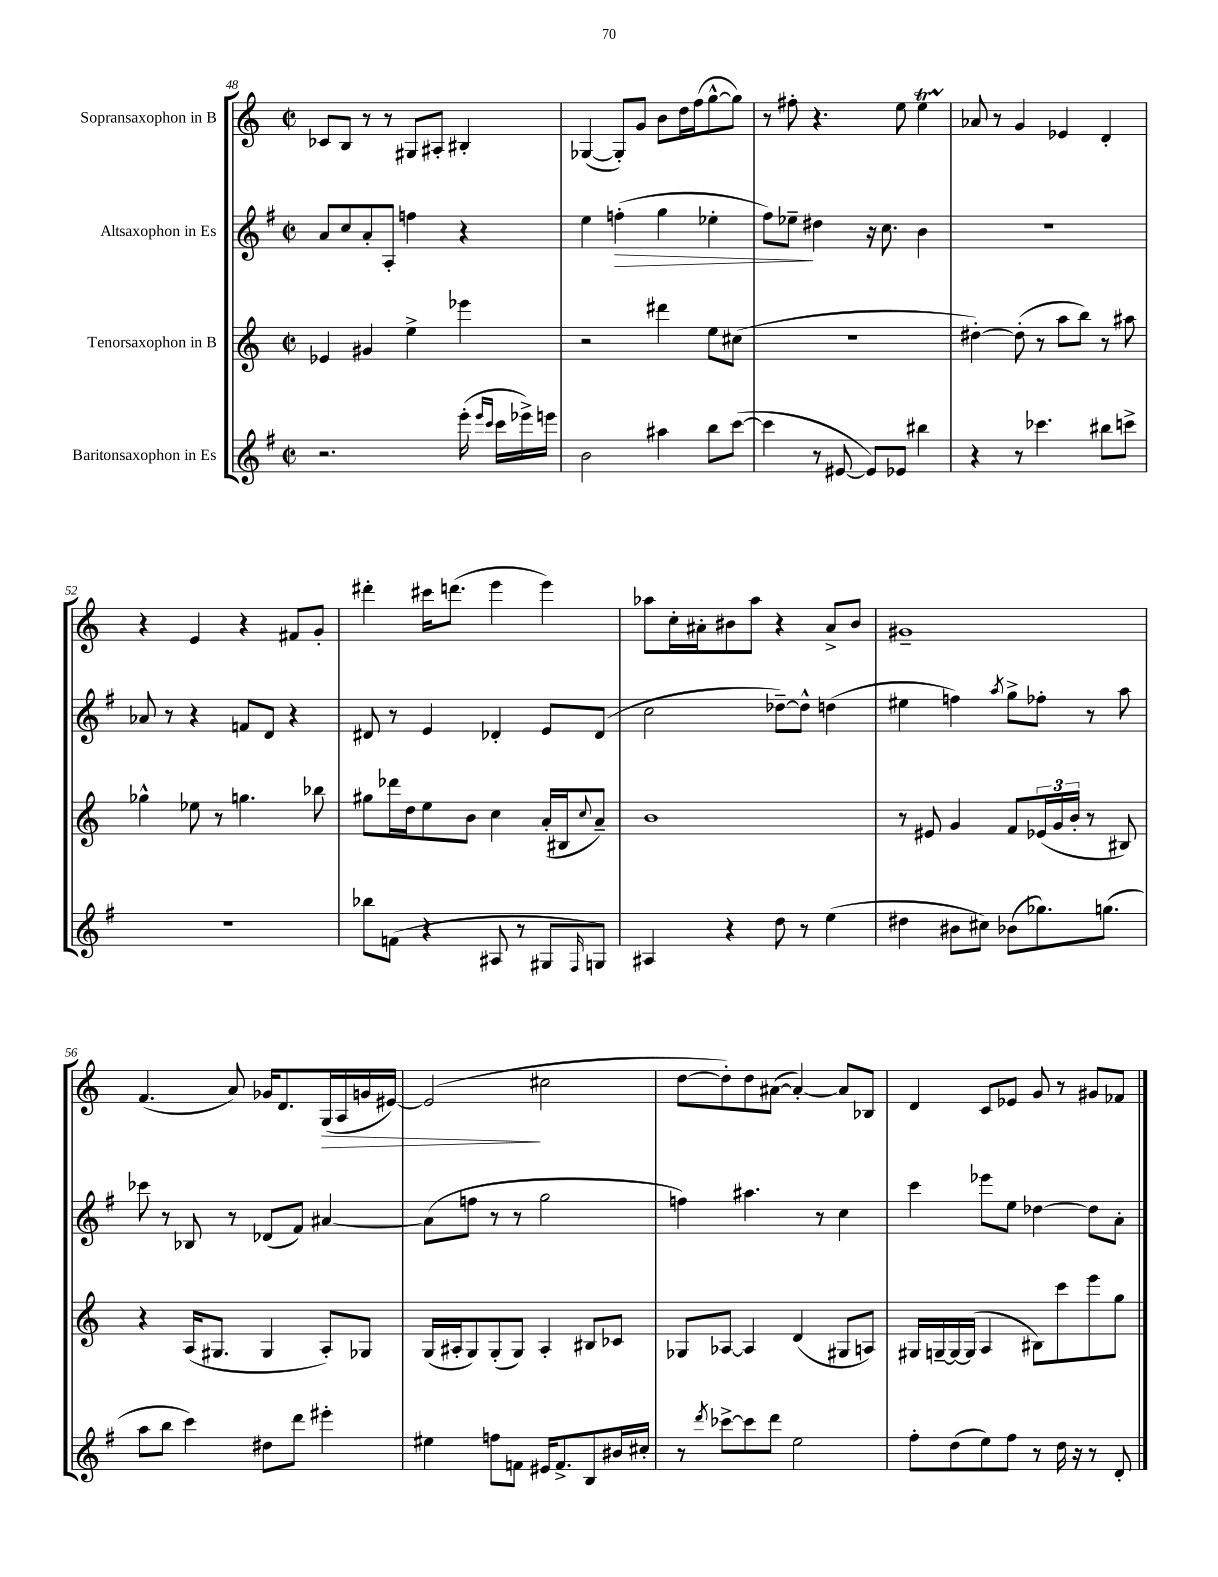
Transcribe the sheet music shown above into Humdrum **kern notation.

**kern	**kern	**kern	**kern
*staff4	*staff3	*staff2	*staff1
*clefG2	*clefG2	*clefG2	*clefG2
*k[f#]	*k[]	*k[f#]	*k[]
*M2/2	*M2/2	*M2/2	*M2/2
*met(c|)	*met(c|)	*met(c|)	*met(c|)
2.r	4e-/	8a/L	8c-/L
.	.	8cc/	8B/J
.	4g#/	8a'/	8r
.	.	8A'/J	8r
.	4ee^\	4ff\	8G#/L
.	.	.	8A#'/J
(16eee'\	4eee-\	4r	4B#'/
16qqeee/LL	.	.	.
16qqccc/JJ	.	.	.
16ccc\LL	.	.	.
16eee-^\)	.	.	.
16eee\JJ	.	.	.
=	=	=	=
2b\	2r	4ee\	([4G-/
.	.	(4ff'\	8G-'/]L)
.	.	.	8g/J
4aa#\	4ddd#\	4gg\	8b\L
.	.	.	16dd\L
.	.	.	(16ff\J
8bb\L	8ee\L	4ee-'\	[8gg^^\
([8ccc\J	(8cc#\J	.	8gg\]J)
=	=	=	=
4ccc\]	1r	8ff#\L)	8r
.	.	8ee-~\J	8ff#'\
8r	.	4dd#\	4.r
[8e#/	.	.	.
8e#/]L)	.	16r	.
.	.	8.cc\	.
8e-/J	.	.	8ee\
4bb#\	.	4b\	4ee\
=	=	=	=
4r	[4dd#'\)	1r	8a-/
.	.	.	8r
8r	(8dd#'\]	.	4g/
4.ccc-\	8r	.	.
.	8aa\L	.	4e-/
.	8bb\J)	.	.
8bb#\L	8r	.	4d'/
8ccc^\J	8aa#\	.	.
=	=	=	=
1r	4gg-^^\	8a-/	4r
.	.	8r	.
.	8ee-\	4r	4e/
.	8r	.	.
.	4.gg\	8f/L	4r
.	.	8d/J	.
.	.	4r	8f#/L
.	8bb-\	.	8g'/J
=	=	=	=
8bb-\L	8gg#\L	8d#/	4ddd#'\
(8f\J	16ddd-\L	8r	.
.	16dd\J	.	.
4r	8ee\	4e/	16ccc#\LK
.	.	.	(8.ddd\J
.	8b\J	.	.
8A#/	4cc\	4d-'/	4eee\
8r	.	.	.
8G#/L	(16a'/LL	8e/L	4eee\)
.	16B#/J	.	.
16qqF#/	8qqcc/	.	.
8G/J)	8a~/J)	(8d-/J	.
=	=	=	=
4A#/	1b	2cc\	8aa-\L
.	.	.	16cc'\L
.	.	.	16a#'\J
4r	.	.	8b#\
.	.	.	8aa-\J
8dd\	.	[8dd-~\L)	4r
8r	.	8dd-^^\]J	.
(4ee\	.	(4dd\	8a#^/L
.	.	.	8b#/J
=	=	=	=
4dd#\	8r	4ee#\	1g#~
.	8e#/	.	.
8b#\L	4g/	4ff\)	.
8cc#\J)	.	.	.
.	.	8qaa/	.
(8b-\L	8f/L	8gg^\L	.
8.gg-\)	(24e-/L	8ff-'\J	.
.	24g/	.	.
.	24b'/JJ	.	.
.	8r	8r	.
(8.gg\J	.	.	.
.	8B#/)	8aa\	.
=	=	=	=
8aa\L	4r	8ccc-\	(4.f/
8bb\J	.	8r	.
4ccc\)	(16A/LK	8B-/	.
.	8.G#/J	.	.
.	.	8r	8a/)
8dd#\L	4G#/	(8d-/L	16g-/LK
.	.	.	8.d/
8ddd\J	.	8f#/J)	.
4eee#'\	8A'/L)	[4a#/	(16G/L
.	.	.	16A/
.	8G-/J	.	16g/
.	.	.	[16e#/JJ)
=	=	=	=
4ee#\	(16G/LL	(8a#\]L	(2e#/]
.	16A#'/J	.	.
.	8G/)	8ff\J	.
8ff\L	(8G'/	8r	.
8f\J	8G/J)	8r	.
16e#/LK	4A#'/	2gg\	2cc#\
8.f^/	.	.	.
8B/	8B#/L	.	.
16b#/L	8c-/J	.	.
16cc#'/JJ	.	.	.
=	=	=	=
8r	8G-/L	4ff\)	[8dd\L
8qddd/	.	.	.
[8ccc-^\L	[8A-/J	.	8dd'\])
8ccc-\]	4A-/]	4.aa#\	8dd\
8ddd\J	.	.	([8a#\J
2ee\	(4d/	.	4a#'/_)
.	.	8r	.
.	8G#/L	4cc\	8a#/]L
.	8A/J)	.	8B-/J
=	=	=	=
8ff#'\L	16G#/LL	4ccc\	4d/
.	[16G~/	.	.
(8dd\	16G/_	.	.
.	(16G/]JJ	.	.
8ee\)	4A/	8eee-\L	8c/L
8ff#\J	.	8ee\J	8e-/J
8r	8B#\L)	[4dd-\	8g/
16dd\	8ccc\	.	8r
16r	.	.	.
8r	8eee\	8dd-\]L	8g#/L
8d'/	8gg\J	8a'\J	8f-/J
==	==	==	==
*-	*-	*-	*-
